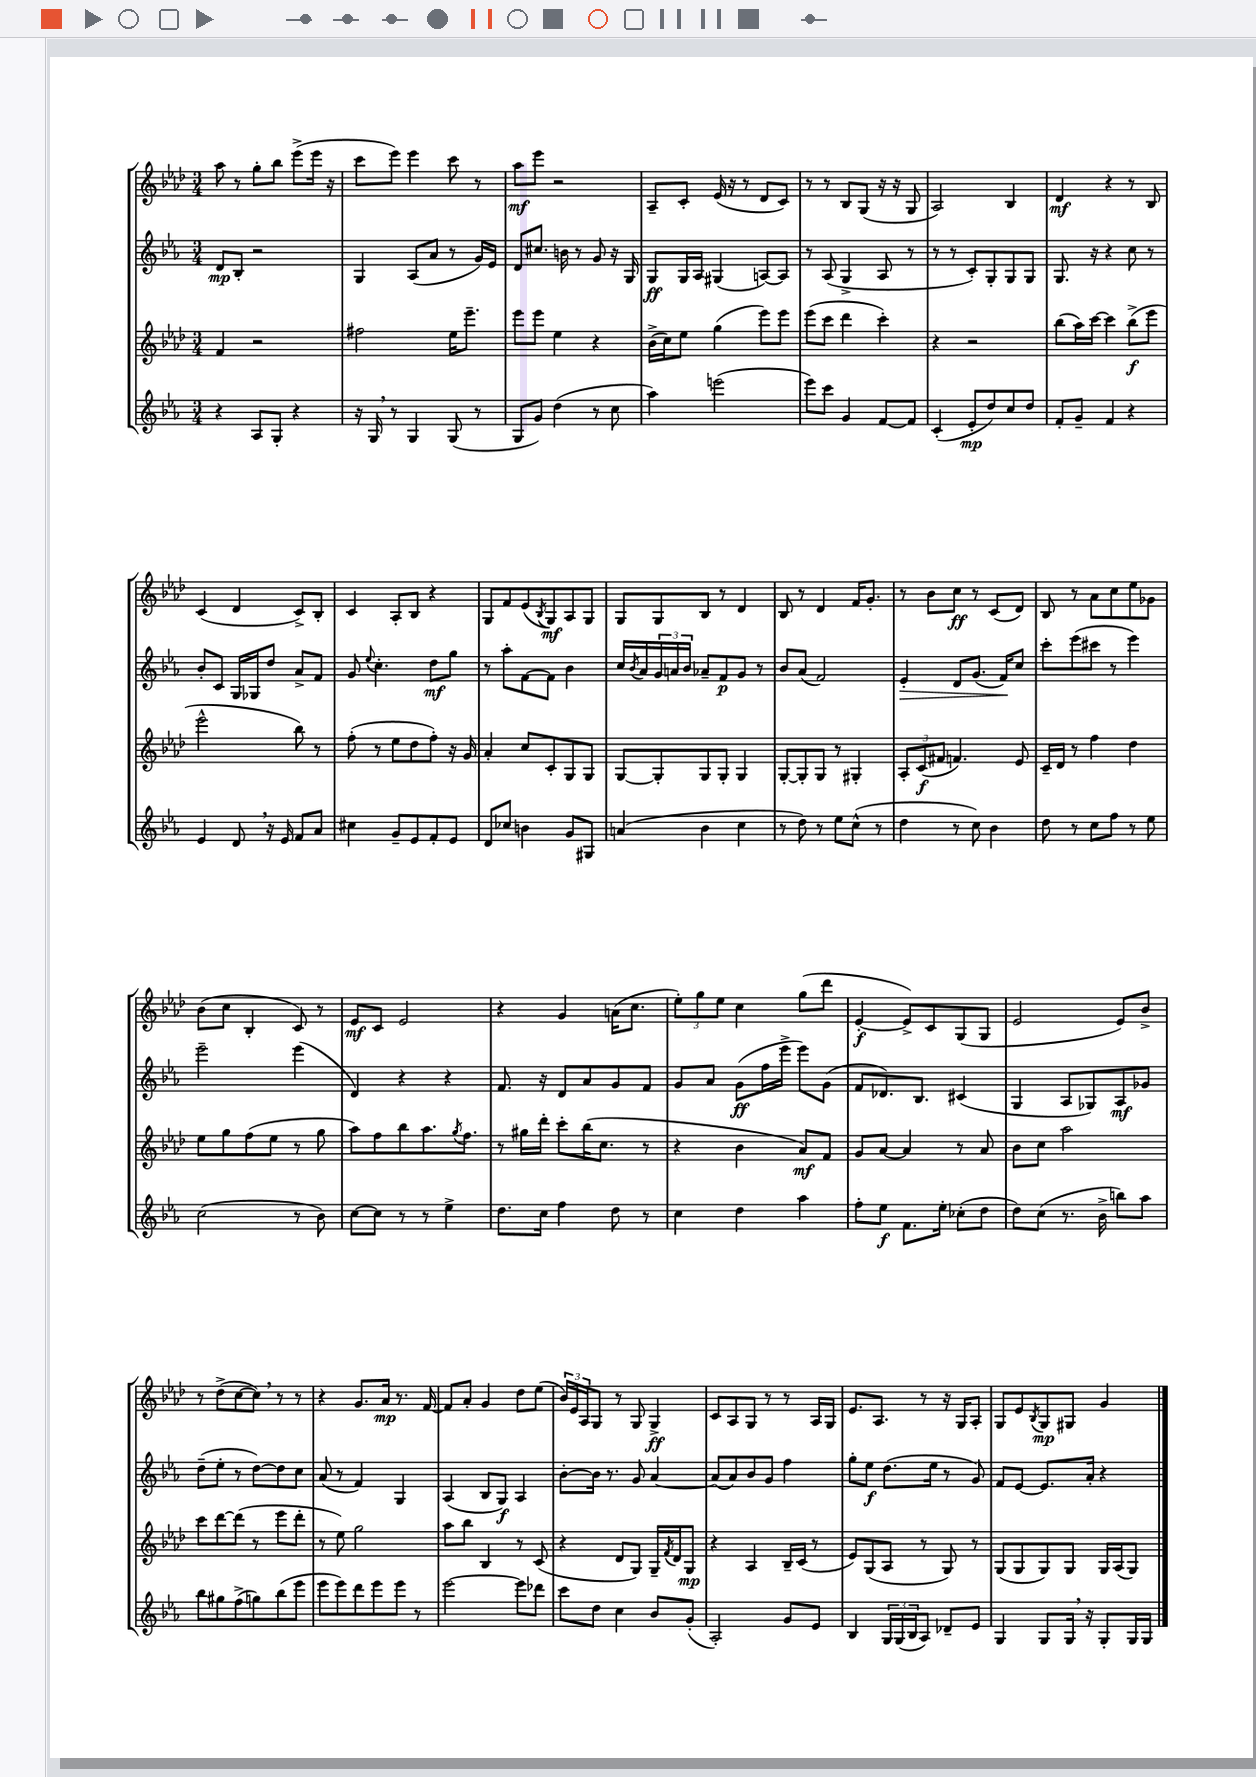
<<
\new StaffGroup <<
\new Staff = "s0" {
    \clef treble \key aes \major \numericTimeSignature \time 3/4
    aes''8 r8 g''8-. bes''8 ees'''8->( ees'''16 r16 |
    c'''8 ees'''8) ees'''4 c'''8 r8 |
    aes''8\mf ees'''8 r2 |
    aes8-- c'8-. ees'16( r16 r8 des'8 c'8) |
    r8 r8 bes8 g8( r16 r16 g8 |
    aes2) bes4 |
    des'4\mf r4 r8 bes8 |
    c'4( des'4 c'8->) bes8-. |
    c'4 aes8-. bes8 r4 |
    g8 f'8 ees'8( \acciaccatura { bes8 } g8\mf) aes8 g8 |
    g8 g8 bes8 r8 des'4 |
    bes8 r8 des'4 f'16 g'8.-. |
    r8 bes'8 c''8\ff r8 c'8( des'8) |
    bes8 r8 aes'8 c''8 ees''8 ges'8 |
    bes'8( c''8 bes4-. c'8) r8 |
    ees'8\mf c'8 ees'2 |
    r4 g'4 a'16( c''8. |
    \tuplet 3/2 { ees''8-.) g''8 ees''8 } c''4 g''8( des'''8 |
    ees'4~-.\f ees'8->) c'8 g8( g8 |
    ees'2 ees'8) bes'8-> |
    r8 des''8->( c''8~ c''8) \breathe r8 r8 |
    r4 g'8. aes'16\mp r8. f'16~ |
    f'8 aes'8-. g'4 des''8 ees''8( |
    \tuplet 3/2 { bes'16) ees'16 aes16 } g8 r8 g8 g4->\ff |
    c'8 aes8 g8 r8 r8 aes16 g16 |
    ees'8. aes8. r8 r16 g16 aes8-. |
    g8 ees'8 \acciaccatura { bes8 } g8\mp gis8 g'4 \bar "|." |
}
\new Staff = "s1" {
    \clef treble \key ees \major \numericTimeSignature \time 3/4
    d'8\mp bes8-. r2 |
    g4 aes8( aes'8 r8 g'16) ees'16 |
    d'8 cis''8. b'16 r8 g'8 r16 g16 |
    g8\ff g16 aes16 gis4( a8~) a8 |
    r8 aes8( g4-> aes8 r8 |
    r8 r8 c'8-.) g8-. g8 g8 |
    g8. r16 r4 c''8 r8 |
    bes'8-. c'8 g16 ges16 d''8 aes'8-> f'8 |
    g'8 \appoggiatura { ees''8 } c''4.-. d''8\mf g''8 |
    r8 aes''8-. f'8~ f'8 bes'4 |
    c''16 \acciaccatura { bes'8 } aes'16 \tuplet 3/2 { g'16 a'16 bes'16 } aes'8-- f'8\p g'8 r8 |
    bes'8 aes'8( f'2) |
    ees'4-.\> d'8 g'8.( f'16\!) c''8 |
    c'''8-. ees'''8( cis'''8 r8 ees'''4) |
    ees'''2-- ees'''4( |
    d'4) r4 r4 |
    f'8. r16 d'8 aes'8 g'8 f'8 |
    g'8 aes'8 g'8\ff( f''16 ees'''16-> ees'''8) g'8( |
    f'8 des'8.) bes8. cis'4( |
    g4 aes8 ges8) aes8\mf ges'8 |
    d''8--( ees''8-. r8 d''8~) d''8 c''8 |
    aes'8( r8 f'4) g4 |
    aes4( bes8 g8\f) aes4 |
    bes'8~-. bes'16 r8. g'8 aes'4~ |
    aes'8( aes'8) bes'8 g'8 f''4 |
    g''8-. ees''8\f d''8.( ees''16 r8 g'8) |
    f'8 ees'8~ ees'8. aes'16-. r4 \bar "|." |
}
\new Staff = "s2" {
    \clef treble \key aes \major \numericTimeSignature \time 3/4
    f'4 r2 |
    fis''2 ees''16 ees'''8.-- |
    ees'''8 ees'''8 ees''4 r4 |
    bes'16->( c''16) ees''8 g''4( ees'''8) ees'''8 |
    ees'''8( c'''8 des'''4 c'''4-.) |
    r4 r2 |
    bes''8( aes''16) c'''16~ c'''4 bes''8->\f( ees'''8 |
    ees'''2-^ bes''8) r8 |
    f''8-.( r8 ees''8 des''8 f''8-.) r16 g'16 |
    aes'4-. c''8 c'8-. g8 g8 |
    g8~ g8-. g8 g8-. g4 |
    g8~-. g8-. g8 r8 gis4-. |
    \tuplet 3/2 { aes8-. c'8\f( fis'8 } f'4.) ees'8 |
    c'16-- des'16 r8 f''4 des''4 |
    ees''8 g''8 f''8( ees''8 r8 g''8 |
    aes''8) f''8 bes''8 aes''8. \acciaccatura { g''8 } f''8. |
    r8 gis''16 des'''16-. c'''8-. bes''16( c''8. r8 |
    r4 bes'4 aes'8\mf) f'8 |
    g'8 aes'8~ aes'4 r8 aes'8 |
    bes'8 c''8 aes''2 |
    c'''8 des'''8~ des'''8( r8 ees'''8 des'''8-. |
    r8 ees''8) g''2 |
    aes''8 bes''8 bes4 r8 c'8( |
    r4 des'8 g8) g16-- \acciaccatura { f'8 } des'16 g8\mp |
    r4 aes4 bes16-- c'16( r8 |
    ees'8) g8( aes8 r8 g8) r8 |
    g8( g8 g8) g8 g16 aes16( g8) \bar "|." |
}
\new Staff = "s3" {
    \clef treble \key ees \major \numericTimeSignature \time 3/4
    r4 aes8 g8-. r4 |
    r16 g16 \breathe r8 g4 g8( r8 |
    g8 g'8) d''4( r8 c''8 |
    aes''4) e'''2( |
    ees'''8) c'''8 g'4 f'8~ f'8 |
    c'4-.( ees'8-.\mp d''8) c''8 d''8 |
    f'8-. g'8-- f'4 r4 |
    ees'4 d'8 \breathe r16 ees'16 f'8 aes'8 |
    cis''4 g'8-- ees'8 f'8-. ees'8 |
    d'8 ces''8 b'4 g'8 gis8 |
    a'4( bes'4 c''4 |
    r8 d''8) r8 ees''8 c''8-^( r8 |
    d''4 r8 c''8) bes'4 |
    d''8 r8 c''8 f''8 r8 ees''8 |
    c''2( r8 bes'8) |
    c''8~ c''8 r8 r8 ees''4-> |
    d''8. c''16 f''4 d''8 r8 |
    c''4 d''4 aes''4 |
    f''8-. ees''8\f f'8. ees''16-. ces''8-.( d''8 |
    d''8) c''8( r8. bes'16-> b''8) aes''8 |
    bes''8 gis''8 f''8->( g''8) bes''8( ees'''8 |
    ees'''8 ees'''8) d'''8 ees'''8 ees'''8 r8 |
    ees'''2~ ees'''8 des'''8 |
    c'''8 d''8 c''4 bes'8 g'8-.( |
    aes2-.) g'8 ees'8 |
    bes4 \tuplet 3/2 { g16 g16( bes16 } aes8) des'8-- ees'8 |
    g4 g8 g16 \breathe r16 g8-. g16 g16 \bar "|." |
}
>>
>>
\layout { \context { \Score \remove "Bar_number_engraver" } }
